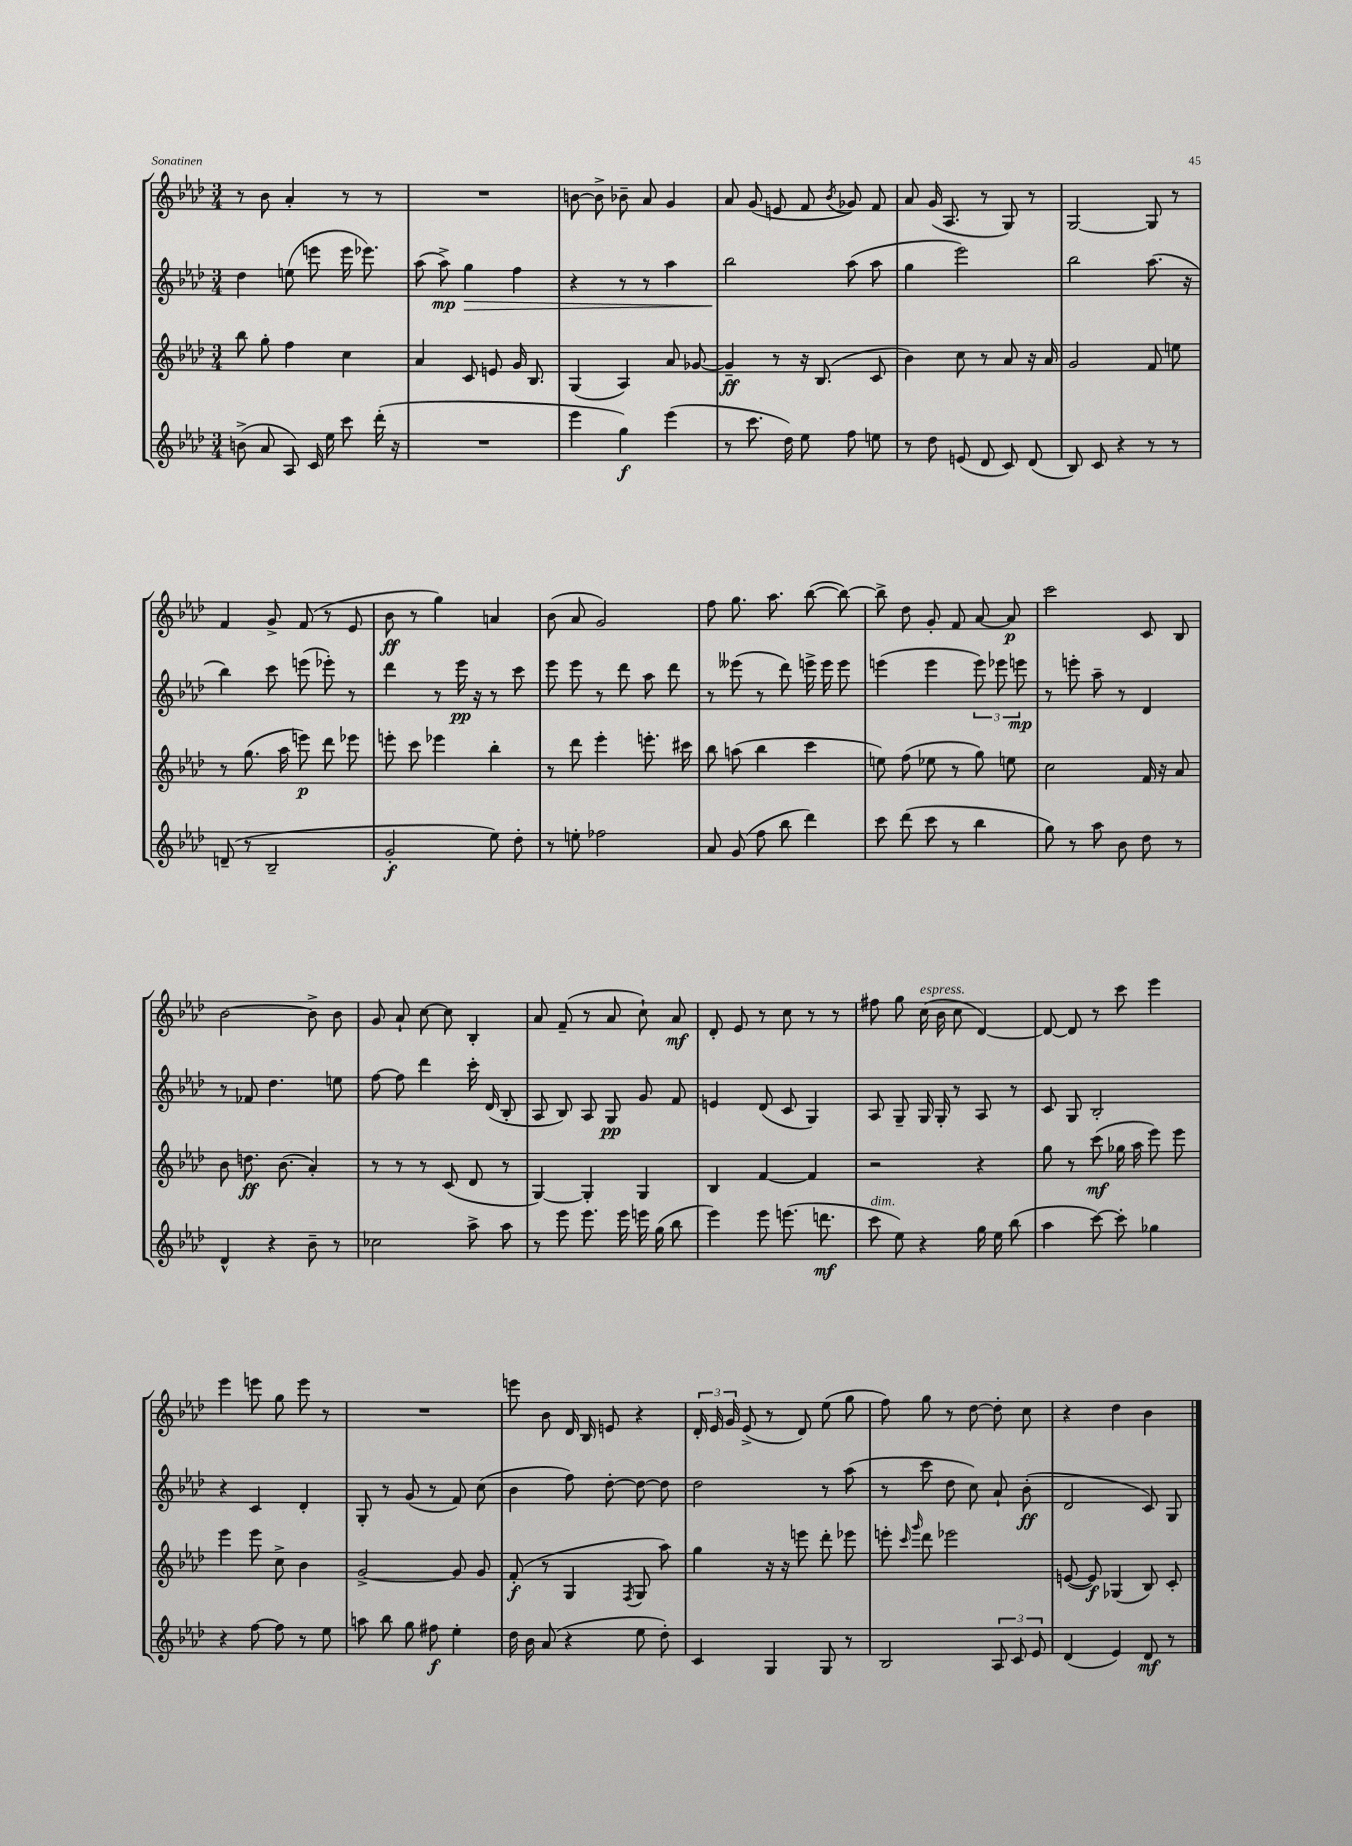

**kern	**kern	**kern	**kern
*staff4	*staff3	*staff2	*staff1
*clefG2	*clefG2	*clefG2	*clefG2
*k[b-e-a-d-]	*k[b-e-a-d-]	*k[b-e-a-d-]	*k[b-e-a-d-]
*M3/4	*M3/4	*M3/4	*M3/4
(8b^\	8bb-\	4dd-\	8r
8a-/	8gg'\	.	8b-\
8A-/)	4ff\	(8ee\	4a-'/
16c/	.	8eee\	.
16ee-\	.	.	.
8ccc\	4cc\	16eee\	8r
.	.	8.eee-\)	.
(16ddd-'\	.	.	8r
16r	.	.	.
=	=	=	=
2.r	4a-/	(8aa-\	2.r
.	.	8aa-^\)	.
.	8c/	4gg\	.
.	8e/	.	.
.	16g/	4ff\	.
.	8.B-/	.	.
=	=	=	=
4eee-\	(4G/	4r	[8b\
.	.	.	8b^\]
4gg\)	4A-/)	8r	8b-~\
.	.	8r	8a-/
(4eee-\	8a-/	4aa-\	4g/
.	[8g-/	.	.
=	=	=	=
8r	4g-~/]	2bb-\	8a-/
8.ccc\	.	.	(8g/
.	8r	.	8e/
16dd-\)	.	.	.
8ee-\	16r	.	8f/
.	(8.B-/	.	.
.	.	.	8qb-/
8ff\	.	(8aa-\	8g-/)
8ee\	8c/	8aa-\	8f/
=	=	=	=
8r	4b-\)	4gg\	8a-/
8dd-\	.	.	(16g/
.	.	.	8.A-/
(8e/	8cc\	2eee-\)	.
8d-/	8r	.	8r
8c/)	8a-/	.	8G/)
(8d-/	16r	.	8r
.	16a-/	.	.
=	=	=	=
8B-/)	2g/	2bb-\	[2G/
8c/	.	.	.
4r	.	.	.
8r	8f/	(8.aa-\	8G/]
8r	8ee\	.	8r
.	.	16r	.
=	=	=	=
(8d~/	8r	4bb-\)	4f/
8r	(8.gg\	.	.
2B-~/	.	8ccc\	8g^/
.	16aa-\	.	.
.	8eee\)	(8eee\	(8f/
.	8ddd-\	8eee-'\)	8r
.	8eee-\	8r	8e-/
=	=	=	=
2g'/	8eee'\	4ddd-\	8b-\
.	8ccc\	.	8r
.	4eee-\	8r	4gg\)
.	.	16eee-\	.
.	.	16r	.
8ee-\)	4bb-'\	8r	4a/
8dd-'\	.	8ccc\	.
=	=	=	=
8r	8r	8eee-\	(8b-\
8ee'\	8ddd-\	8eee-\	8a-/
2ff-\	4eee-'\	8r	2g/)
.	.	8ddd-\	.
.	8.eee'\	8aa-\	.
.	.	8ddd-\	.
.	16ccc#\	.	.
=	=	=	=
8a-/	8bb-\	8r	8ff\
(8g/	(8aa\	(8eee--\	8.gg\
8ff\	4bb-\	8r	.
.	.	.	8.aa-\
8bb-\	.	8ddd-\)	.
4ddd-\)	4ccc\	16eee^\	([8bb-\
.	.	16eee\	.
.	.	8eee\	8bb-\_)
=	=	=	=
8ccc\	8ee\)	(4eee\	8bb-^\]
(8ddd-\	(8ff\	.	8dd-\
8ccc\	8ee-\	4eee\	8g'/
8r	8r	.	8f/
4bb-\	8gg\)	12eee\)	[8a-/
.	.	12eee-\	.
.	8ee\	.	8a-/]
.	.	12eee\	.
=	=	=	=
8gg\)	2cc\	8r	2ccc\
8r	.	8eee'\	.
8aa-\	.	8aa-~\	.
8b-\	.	8r	.
8dd-\	16f/	4d-/	8c/
.	16r	.	.
8r	8a-/	.	8B-/
=	=	=	=
4d-^^/	8b-\	8r	[2b-\
.	8.dd\	8f-/	.
4r	.	4.dd-\	.
.	(8.b-\	.	.
8b-~\	4a-'/)	.	8b-^\]
8r	.	8ee\	8b-\
=	=	=	=
2cc-\	8r	[8ff\	8g/
.	8r	8ff\]	8a-`/
.	8r	4ddd-\	[8cc\
.	(8c/	.	8cc\]
8aa-^\	8d-/	16ccc'\	4B-'/
.	.	(16d-/	.
8aa-\	8r	8B-'/	.
=	=	=	=
8r	[4G/)	8A-/	8a-/
8eee-\	.	8B-/)	(8f~/
8.eee-\	4G'/]	8A-/	8r
.	.	8G/	8a-/
16eee-\	.	.	.
16eee\	4G/	8g/	8cc`\)
(16gg\	.	.	.
8bb-\	.	8f/	8a-/
=	=	=	=
4eee-\)	4B-/	4e/	8d-'/
.	.	.	8e-/
8eee-\	[4f/	(8d-/	8r
(8.eee\	.	8c/	8cc\
.	4f/]	4G/)	8r
8.ddd\	.	.	.
.	.	.	8r
=	=	=	=
8ccc\	2r	8A-/	8ff#\
8ee-\)	.	8G~/	8gg\
4r	.	16G/	(16cc\
.	.	16G'/	16b-\
.	.	8r	8cc\
16gg\	4r	8A-/	[4d-/)
16ee-\	.	.	.
(8bb-\	.	8r	.
=	=	=	=
4aa-\	8gg\	8c/	8d-/_
.	8r	8G/	8d-/]
[8ccc\)	(8ccc\	2B-'/	8r
8ccc'\]	16gg-\	.	8ccc\
.	16aa-\	.	.
4gg-\	8eee-\)	.	4eee-\
.	8eee-\	.	.
=	=	=	=
4r	4eee-\	4r	4eee-\
[8ff\	8eee-\	4c/	8eee\
8ff\]	8cc^\	.	8gg\
8r	4b-\	4d-'/	8eee\
8ee-\	.	.	8r
=	=	=	=
8aa\	[2g^/	8G'/	2.r
8bb-\	.	8r	.
8gg\	.	(8g/	.
8ff#\	.	8r	.
4ee-'\	8g/]	8f/)	.
.	8g/	(8cc\	.
=	=	=	=
16dd-\	(8f'/	4b-\	8eee\
16b-\	.	.	.
(8a-/	8r	.	8b-\
4r	4G/	8ff\)	16d-/
.	.	.	16B-/
.	.	[8dd-'\	8e/
.	8qF/	.	.
8ee-\	8G/	8dd-\_	4r
8dd-'\)	8aa-\)	8dd-\]	.
=	=	=	=
4c/	4gg\	2dd-\	24d-'/
.	.	.	24e-/
.	.	.	24g/
.	.	.	(8e-^/
4G/	16r	.	8r
.	16r	.	.
.	8eee\	.	8d-/)
8G/	8ddd-'\	8r	(8ee-\
8r	8eee-\	(8aa-\	8gg\
=	=	=	=
2B-/	8eee'\	8r	8ff\)
.	16qqccc/	.	.
.	16qqggg/	.	.
.	8ddd-\	8ccc\	8gg\
.	2eee-\	8dd-\	8r
.	.	8cc\)	[8dd-\
12A-/	.	8a-`/	8dd-'\]
12c/	.	.	.
.	.	(8b-'\	8cc\
12e-/	.	.	.
=	=	=	=
(4d-/	([8e/	2d-/	4r
.	8e/])	.	.
4e-/)	(4G-/	.	4dd-\
8d-/	8B-/)	8c/)	4b-\
8r	8c'/	8G/	.
==	==	==	==
*-	*-	*-	*-
